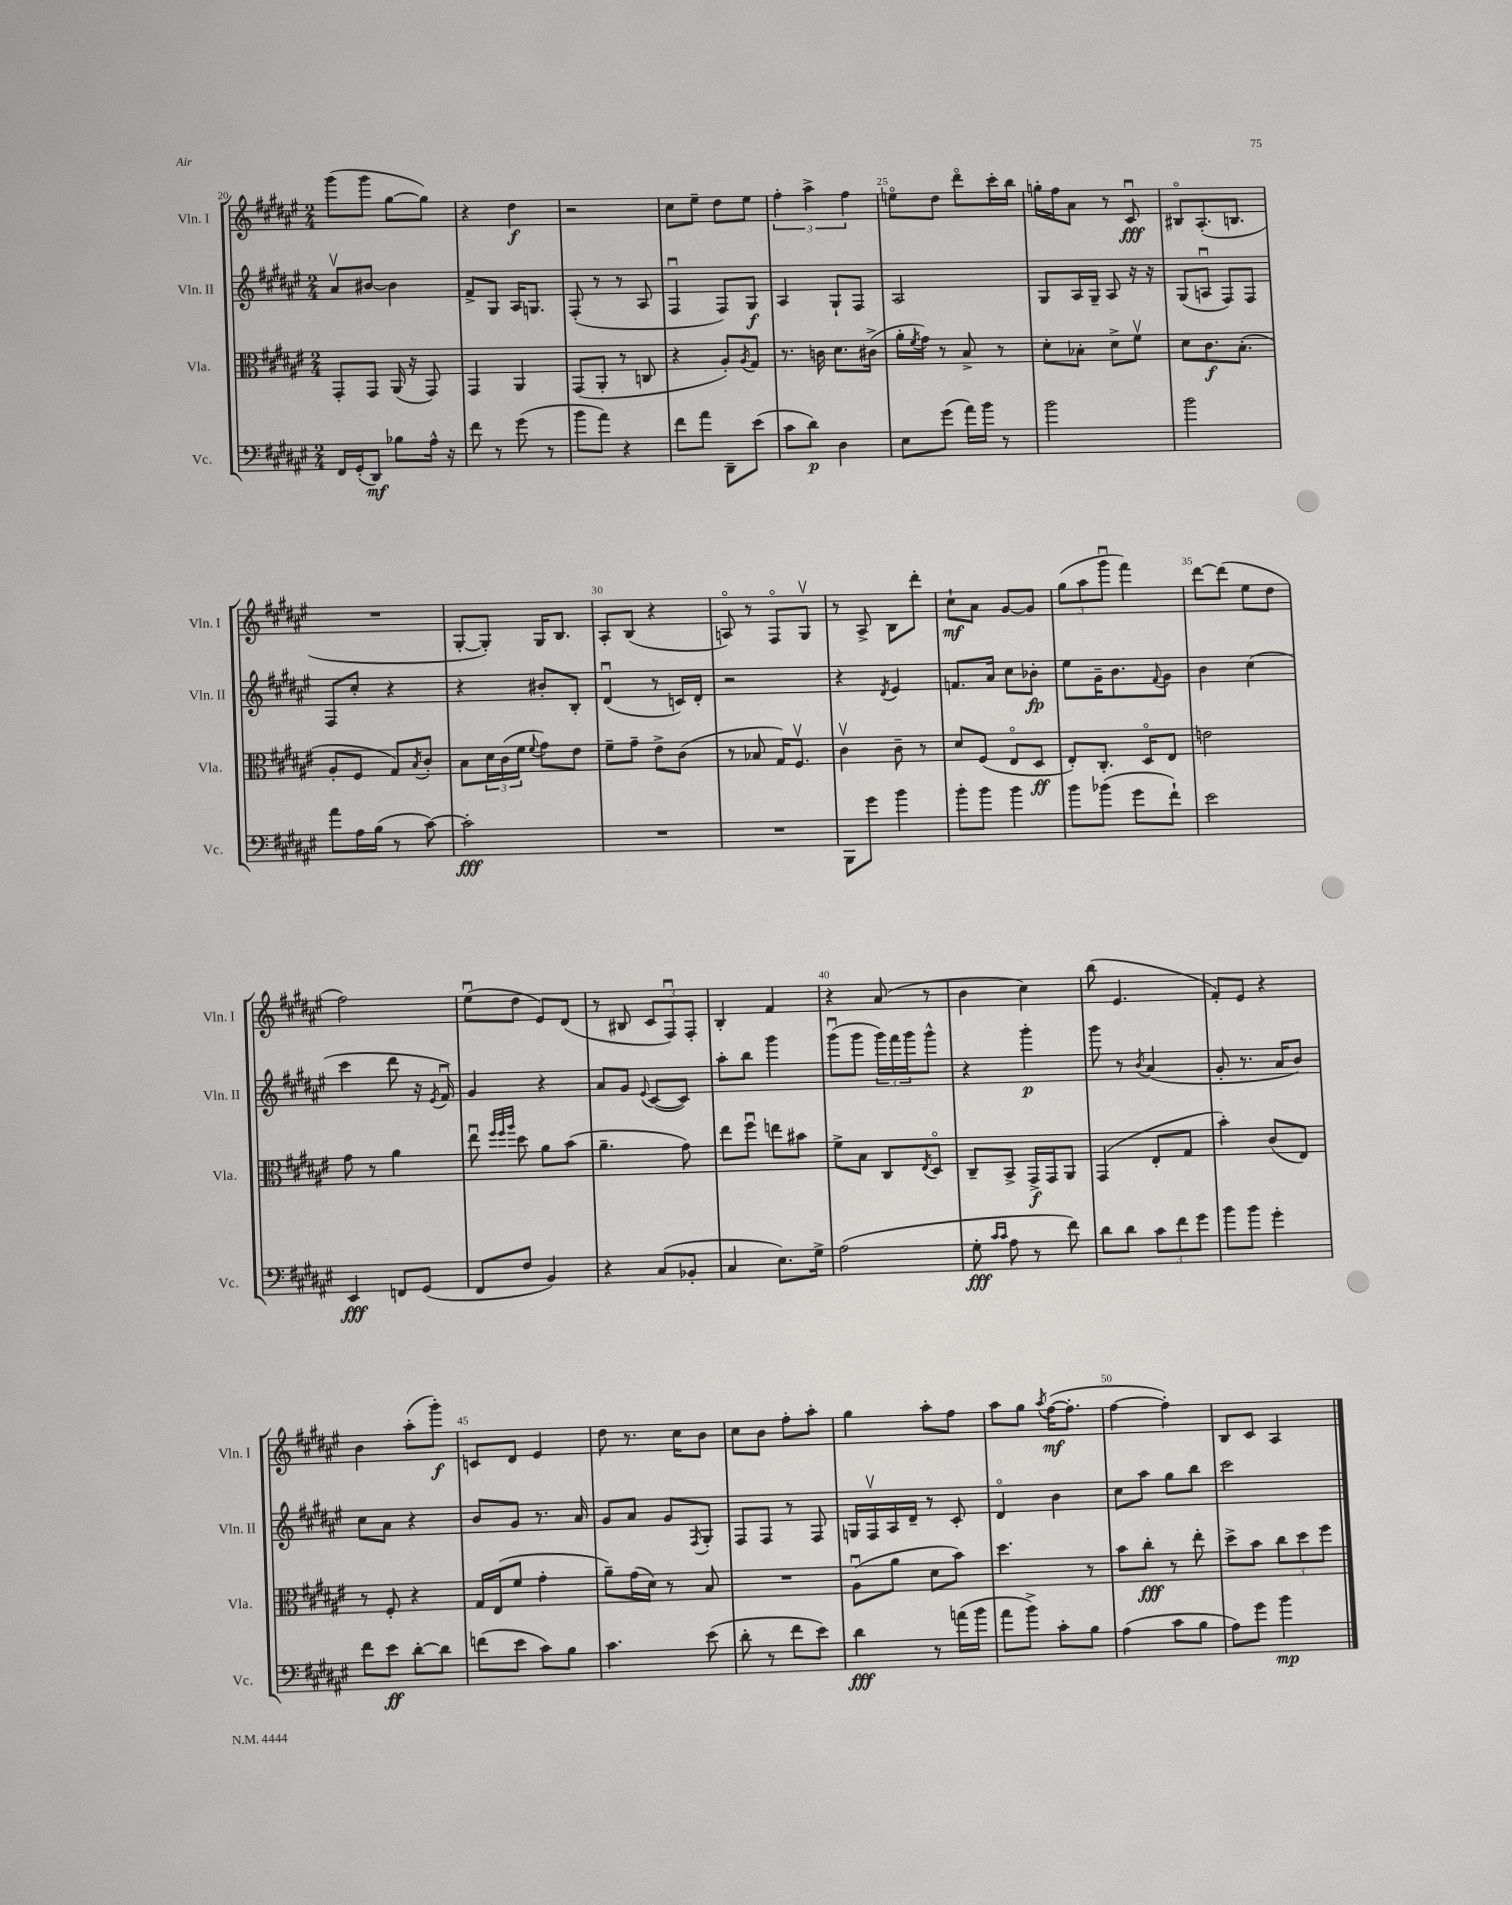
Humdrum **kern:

**kern	**kern	**kern	**kern
*staff4	*staff3	*staff2	*staff1
*clefF4	*clefC3	*clefG2	*clefG2
*k[f#c#g#d#a#e#]	*k[f#c#g#d#a#e#]	*k[f#c#g#d#a#e#]	*k[f#c#g#d#a#e#]
*M2/4	*M2/4	*M2/4	*M2/4
16FF#	8GG#'	8a#v	(8ggg#
(16GG#'	.	.	.
8DD#)	8GG#	[8b#	8ggg#
8B-	(16AA#	4b#]	[8gg#
.	16r	.	.
16A#^^	8GG#)	.	8gg#])
16r	.	.	.
=	=	=	=
8f#	4GG#	8f#^	4r
8r	.	8G#	.
(8g#	4AA#	16A#	4dd#
.	.	8.G	.
8r	.	.	.
=	=	=	=
8b	(8GG#	(8F#'	2r
8a#)	8AA#'	8r	.
4r	8r	8r	.
.	8C	8A#	.
=	=	=	=
8f#	4r	4F#u	8cc#
8a#	.	.	8ee#~
8DD#~	8A#')	8F#)	8dd#
.	8qA#	.	.
(8e#	8G#	8G#	8ee#
=	=	=	=
8c#	8.r	4A#	6ff#'
8d#)	.	.	.
.	.	.	6aa#^
.	16c	.	.
4D#	8.d#	8G#`	.
.	.	.	6ff#
.	.	8F#	.
.	(16c#^	.	.
=	=	=	=
8E#	16a#'	2A#	8eeo
.	8qf#	.	.
.	16g#)	.	.
(8g#	8r	.	8dd#
16a#)	8B^	.	8ddd#o
16b	.	.	.
8r	8r	.	16ccc#'
.	.	.	16bb
=	=	=	=
2b	8d#'	8G#	16gg'
.	.	.	16ff#
.	8B-'	16A#	8a#
.	.	16G#~	.
.	8d#^	8A#	8r
.	8f#v	16r	8c#u
.	.	16r	.
=	=	=	=
2b	8d#	(8G#	8B#o
.	8.c#	8Au	(8.A#'
.	.	8F#)	.
.	(8.B'	.	8.B
.	.	8F#	.
=	=	=	=
8a#	8A#'	8F#	2r
16A#	8F#	8cc#'	.
(16B	.	.	.
8r	8G#)	4r	.
.	8qB	.	.
[8c#)	8c#'	.	.
=	=	=	=
2c#']	8B	4r	[8G#'
.	24d#	.	8G#'])
.	(24c#	.	.
.	24f#	.	.
.	8qqf#	.	.
.	8g#)	8b#'	16G#
.	.	.	8.B
.	8e#	8B'	.
=	=	=	=
2r	8f#~	(4d#u	8A#'
.	8g#~	.	(8B
.	8e#^	8r	4r
.	(8c#	16c)	.
.	.	16d#'	.
=	=	=	=
2r	8r	2r	8Ao)
.	8B-	.	8r
.	16G#)	.	8F#o
.	8.F#v	.	.
.	.	.	8G#v
=	=	=	=
8BBB	4c#v	4r	8r
8g#	.	.	8A#^
.	.	8qd#	.
4b	8c#~	4e#	8B
.	8r	.	8ddd#'
=	=	=	=
8b'	8d#	8.f	8cc#`
8b	(8F#	.	8a#
.	.	16a#	.
4b	8E#o	8cc#	[8g#
.	8D#	8b-'	8g#]
=	=	=	=
8b	8E#')	8ee#	(12gg#
.	.	.	12aa#
(8b-	8.C#'	16g#~	.
.	.	.	12ggg#u
.	.	8.b	.
8g#	.	.	4fff#)
.	16D#o	.	.
.	.	8qqf#	.
8f#`)	8E#	8g#	.
=	=	=	=
2e#	2e	4b	[8ddd#
.	.	.	(8ddd#]
.	.	(4cc#	8ee#
.	.	.	8dd#
=	=	=	=
4EE#	8g#	4ccc#	2ff#)
.	8r	.	.
8FF	4a#	8ddd#	.
(8GG#	.	16r	.
.	.	8qe#	.
.	.	16f#u)	.
=	=	=	=
8FF#	8ee#u	4g#	(8ee#u
.	32qqff#	.	.
.	32qqff#	.	.
.	32qqaa#	.	.
8F#	8dd#	.	8dd#
4BB)	8a#	4r	8e#)
.	(8b	.	(8d#
=	=	=	=
4r	4.a#~	8a#	8r
.	.	8g#	8B#
.	.	8qqe#	.
(8C#	.	([8c#	12c#
.	.	.	12F#u)
8BB-'	8g#)	8c#])	.
.	.	.	12F#'
=	=	=	=
4C#	8ee#	8aa#'	4B'
.	8ff#u	8bb	.
8.E#)	8ee	4ggg#	4f#
.	8b#	.	.
16G#^	.	.	.
=	=	=	=
(2A#	8f#^	(8ggg#u	4r
.	8B	8ggg#	.
.	8C#	24ggg#)	(8a#
.	.	24fff#	.
.	.	24ggg#	.
.	8qE#	.	.
.	8D#o	8ggg#^^	8r
=	=	=	=
8G#'	8C#~	4r	4b
16qqc#	.	.	.
16qqc#	.	.	.
8A#	8BB^	.	.
8r	16GG#^	4ggg#'	4cc#)
.	16GG#	.	.
8f#)	8AA#	.	.
=	=	=	=
8d#	(4GG#	8ggg#	(8bb
8d#	.	8r	4.e#
.	.	8qb	.
12c#	8E#'	(4a#	.
12f#	.	.	.
.	8G#	.	.
12g#	.	.	.
=	=	=	=
8b	4b')	8g#'	8f#')
8b	.	8.r	8e#
4g#'	(8c#	.	4r
.	.	16a#	.
.	8E#)	8b)	.
=	=	=	=
8f#	8r	8cc#	4b
8e#	8F#'	8a#	.
[8d#'	4r	4r	(8aa#'
8d#]	.	.	8ggg#')
=	=	=	=
(8f	16G#	8b	8c
.	(16E#	.	.
8e#	8f#	8g#	8d#
8c#)	4g#'	8.r	4e#
8B	.	.	.
.	.	16a#	.
=	=	=	=
4.c#	8a#~)	8g#	8dd#
.	(16g#	8a#	8.r
.	16d#)	.	.
.	8r	8g#	.
.	.	.	16cc#
.	.	8qF#	.
(8e#	8B	8G#'	8b
=	=	=	=
8d#'	2r	8F#	8cc#
8r	.	8F#	8b
8f#	.	8r	8ff#'
8e#)	.	8F#	8aa#'
=	=	=	=
4d#	(8A#u	16G	4gg#
.	.	16F#v	.
.	8a#	16A#	.
.	.	16d#~	.
8r	8d#	8r	8aa#'
(16a	8b)	8c#'	8ff#
16b	.	.	.
=	=	=	=
8a#	4.dd#	4d#o	8aa#
8b^)	.	.	8gg#
.	.	.	8qaa#
8c#'	.	4b	([16ff#
.	.	.	8.ff#']
8B	8r	.	.
=	=	=	=
(4A#	8b	8cc#	[4ff#
.	8cc#'	8aa#	.
8c#	8r	8gg#	4ff#'])
8B	8ee#'	8bb	.
=	=	=	=
8A#)	8dd#^	2ccc#	8B
8g#	8b	.	8c#
4b	12cc#	.	4A#
.	12dd#	.	.
.	12ff#	.	.
==	==	==	==
*-	*-	*-	*-
